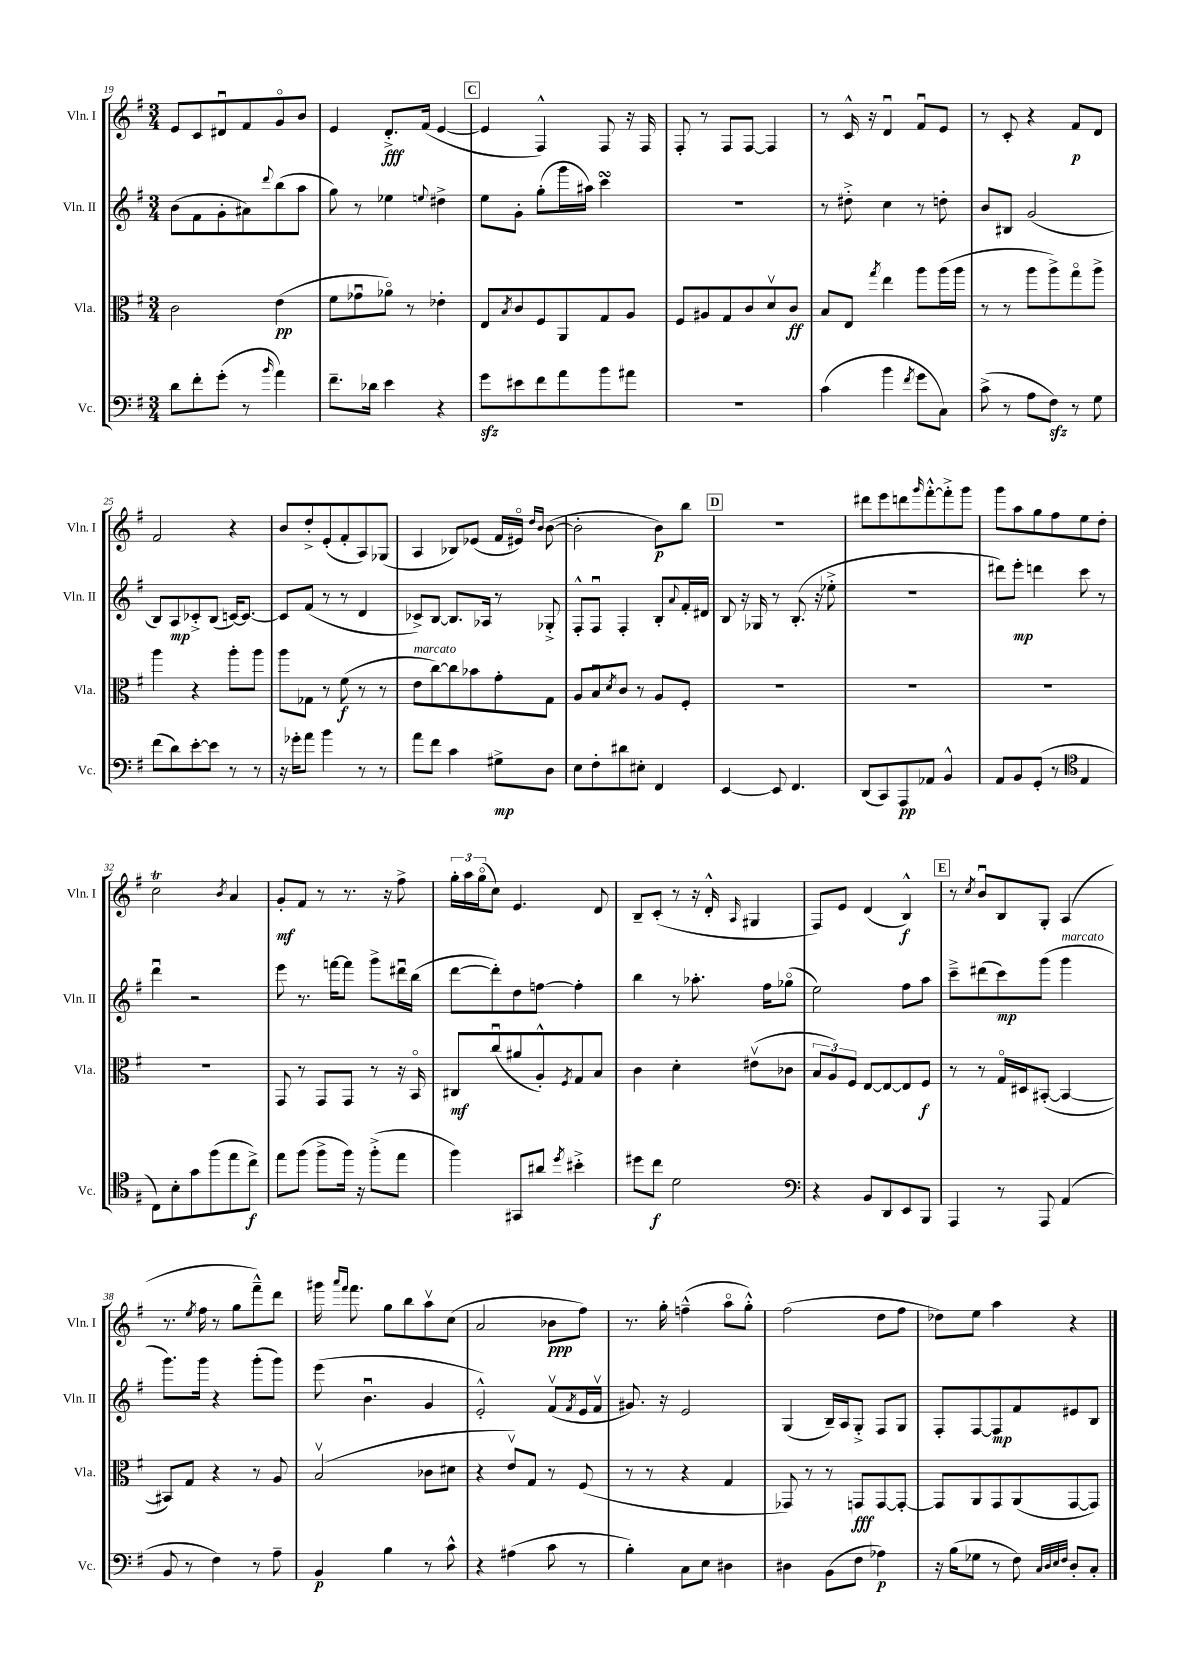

**kern	**kern	**kern	**kern
*staff4	*staff3	*staff2	*staff1
*clefF4	*clefC3	*clefG2	*clefG2
*k[f#]	*k[f#]	*k[f#]	*k[f#]
*M3/4	*M3/4	*M3/4	*M3/4
8d\L	2c\	(8b\L	8e/L
8f#'\	.	8f#\	8c/
(8g'\J	.	8g'\	8d#u/
8r	.	8a#\)	8f#/
16qqb/	.	8qqddd/	.
4a\)	(4e\	(8bb\	8go/
.	.	8aa\J	8b/J
=	=	=	=
8.f#~\L	8f#\L	8gg\)	4e/
.	8g-u\	8r	.
16d-\Jk	.	.	.
4e\	8a-o\J)	4ee-\	8.d'^/L
.	8r	.	.
.	.	.	(16f#/Jk
.	.	8qqee/	.
4r	4e-'\	4dd#^\	[4e/
=	=	=	=
8g\L	8E/L	8ee\L	4e/]
.	8qB/	.	.
8e#\	8c/	8g'\J	.
8f#\	8F#/	(8gg'\L	4F#^^/)
8a\	8AA/	16ggg\L	.
.	.	16aa#\JJ)	.
8b\	8G/	4ccc\	8F#/
8a#\J	8A/J	.	16r
.	.	.	16F#/
=	=	=	=
2.r	8F#/L	2.r	8F#'/
.	8A#/	.	8r
.	8G/	.	8F#/L
.	8c/	.	[8F#/J
.	8dv/	.	4F#/]
.	8c/J	.	.
=	=	=	=
(4c\	8B/L	8r	8r
.	8E/J	8dd#'^\	16c^^/
.	.	.	16r
.	8qgg/	.	.
4b\	4ee\	4cc\	4du/
8qf#/	.	.	.
8g\L	8aa\L	8r	8f#u/L
8C\J)	(16aa\L	8dd'\	8e/J
.	16aa\JJ	.	.
=	=	=	=
(8c^\	8r	8b/L	8r
8r	8r	8B#/J	8c'/
8A\L	8aa\L	(2g/	4r
8F#\J)	8aa^\)	.	.
8r	8ggo\	.	8f#/L
8G\	8aa^\J	.	8d/J
=	=	=	=
(8f#\L	4aa\	8B/L)	2f#/
8d\)	.	8A/	.
[8e'\	4r	8c-'^/	.
8e\]J	.	(8B/J	.
8r	8aa'\L	[16c/LK)	4r
.	.	8.c/_J	.
8r	8aa\J	.	.
=	=	=	=
16r	8aa\L	8c/]L	8b/L
16g-'\LK	.	.	.
8a\J	8G-\J	(8f#/J	8dd'^/
4b\	8r	8r	(8e'/
.	(8f#\	8r	8f#'/
8r	8r	4d/	8A/)
8r	8r	.	(8G-/J
=	=	=	=
8a\L	8e\L	8c-^/L)	4A/
8f#\J	[8cc\)	[8B/J	.
4c\	8cc\]	8.B/]L	8B-/L)
.	8b-\	.	(8e-/J
.	.	16A-/Jk	.
8G#^\L	8g'\	8r	16f#/LL
.	.	.	16e#o/JJ)
.	.	.	16qqdd/LL
.	.	.	16qqb/JJ
8D\J	8G\J	8G-'^/	([8b\
=	=	=	=
8E\L	8A/L	8F#'^^/L	2b'\]
8F#'\	8Bu/	8F#u/J	.
.	8qd/	.	.
8d#\	8c/J	4F#'/	.
8E#'\J	8r	.	.
4FF#/	8A/L	8B'/L	8b\L)
.	.	8qqa/	.
.	8F#'/J	16f#'/L	8bb\J
.	.	16d#/JJ	.
=	=	=	=
[4EE/	2.r	8B/	2.r
.	.	16r	.
.	.	16G-/	.
8EE/]	.	8r	.
4.FF#/	.	(8.B'/	.
.	.	16r	.
.	.	8ee-'^\	.
=	=	=	=
(8DD/L	2.r	2.r	8ddd#\L
8CC/)	.	.	8eee\
8AAA/	.	.	8ddd\
.	.	.	16qqggg/
8AA-/J	.	.	[8fff#'^^\
4BB^^/	.	.	8fff#'^\]
.	.	.	8ggg\J
=	=	=	=
8AA/L	2.r	8ddd#\L)	8ggg\L
8BB/	.	8eee'\J	8aa\
(8GG'/J	.	4ddd\	8gg\
8r	.	.	8ff#\
*clefC4	*	*	*
4E/	.	8ccc\	8ee\
.	.	8r	8dd'\J
=	=	=	=
8C\L)	2.r	4dddu\	2cc\
8B'\	.	.	.
8g\	.	2r	.
(8ff#\	.	.	.
.	.	.	8qb/
8ee\	.	.	4a/
8cc^\J)	.	.	.
=	=	=	=
8ee\L	8GG/	8eee\	8g'/L
(8ff#\J	8r	8.r	8f#/J
8ff#^\L	8GG/L	.	8r
.	.	[16fff\LK	.
16ff#\Jk)	8GG/J	8fff\]J	8.r
16r	.	.	.
(8ff#'^\L	8r	8ggg^\L	.
.	.	.	16r
8ee\J	16r	16ddd#u\L	8ff#^\
.	16BBo/	(16bb\JJ	.
=	=	=	=
4ff#\)	8C#/L	[8ddd\L	24gg'\LL
.	.	.	24aa\
.	.	.	(24ggo\J
.	(8ccu/	8ddd'\])	8cc\J)
8GG#/L	8a#/	8dd\	4.e/
8a#/J	8A'^^/)	[8ff\J	.
8qdd/	8qF#/	.	.
4b#'^\	8G/	4ff'\]	.
.	8B/J	.	8d/
=	=	=	=
8dd#\L	4c\	4bb\	8B~/L
8cc\J	.	.	(8c'/J
2d\	4d'\	8r	8r
.	.	8.aa-'\	16r
.	.	.	16d'^^/
.	.	.	16qqA/
.	(8e#v\L	.	4G#/
.	.	16ff#\LK	.
.	8c-\J	(8gg-o\J	.
=	=	=	=
*clefF4	*	*	*
4r	12B/L	2ee\)	8F#/L)
.	12A/)	.	.
.	.	.	8e/J
.	12F#/J	.	.
8BB/L	[8E/L	.	(4d/
8DD/	8E/_	.	.
8EE/	8E/]	8ff#\L	4B^^/)
8BBB/J	8F#/J	8aa\J	.
=	=	=	=
4AAA/	8r	8ccc~^\L	8r
.	.	.	8qcc/
.	8r	(8ddd#\	8bu/L
8r	16Go/LL	8ccc\)	8B/
.	16D#/J	.	.
8AAA/	([8BB#'/J	(8ggg\J	8G'/J
(4AA/	4BB#/_	4ggg\	(4A/
=	=	=	=
8BB/	8BB#/]L)	8.ggg\L)	8.r
8r	8G/J	.	.
.	.	.	8qee/
.	.	16ggg\Jk	16ff#\
4F#\)	4r	4r	8r
.	.	.	8gg\L
8r	8r	(8ggg'\L	8fff#~^^\)
8A~\	8A/	8ggg\J)	8ddd\J
=	=	=	=
4BB/	(2Bv/	(8eee\	16ggg#\
.	.	.	16qqaaa/LL
.	.	.	16qqfff#/JJ
.	.	.	8.fff#\
.	.	4.bu\	.
4B\	.	.	8gg\L
.	.	.	8bb\
8r	8c-\L	4g/	8aav\
8c^^\	8d#\J	.	(8cc\J
=	=	=	=
4r	4r	2e'^^/)	2a/
(4A#\	8ev/L)	.	.
.	8G/J	.	.
8c\	8r	(8f#v/L	8b-\L
.	.	8qf#/	.
8r	(8F#/	16e/L	8ff#\J)
.	.	16f#v/JJ	.
=	=	=	=
4B'\)	8r	8.g#/)	8.r
.	8r	.	.
.	.	16r	16gg'\
8C\L	4r	2e/	(4ff~^^\
8E\J	.	.	.
4D#\	4G/	.	8aao\L
.	.	.	8gg'^^\J)
=	=	=	=
4D#\	8GG-/)	(4G/	(2ff#\
.	8r	.	.
(8BB\L	8r	16B~/LL)	.
.	.	16A/J	.
8F#\J	8GG/L	8G'^/J	.
4A-\)	[8GG/	8F#/L	8dd\L
.	8GG'/_J	8G/J	8ff#\J
=	=	=	=
16r	8GG/]L	8F#'/L	8dd-\L)
(16B\LK	.	.	.
8G-\J	8AA/	[8F#/	8ee\J
8r	8GG/	8F#/]	4aa\
8F#\)	(8AA/	8f#/	.
32qqC/LLL	.	.	.
32qqD/	.	.	.
32qqE/	.	.	.
32qqF#/JJJ	.	.	.
8D'/L	[8GG/	8e#/	4r
8C'/J	8GG/]J)	8B/J	.
==	==	==	==
*-	*-	*-	*-
